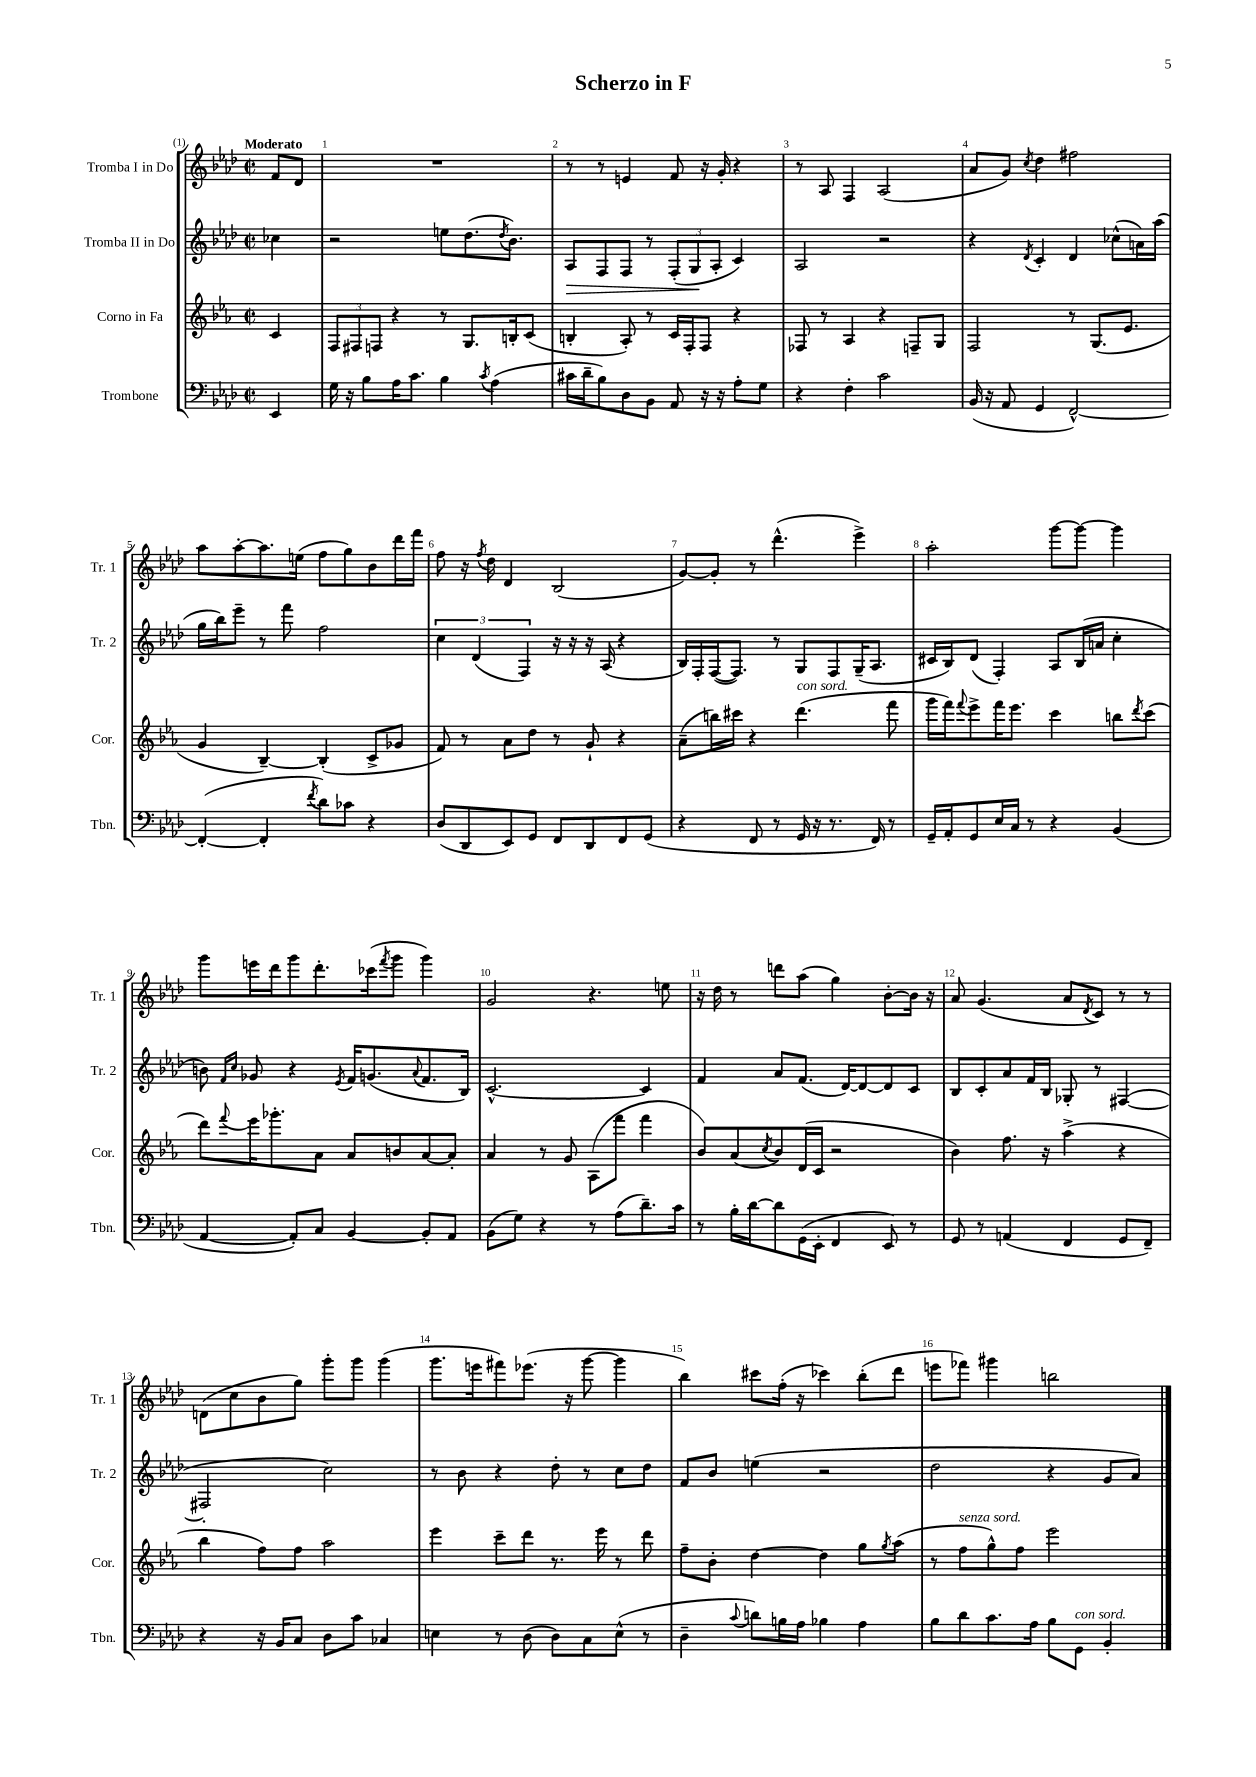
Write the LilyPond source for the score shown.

\header { title = "Scherzo in F" }
<<
\new StaffGroup <<
\new Staff = "s0" \with { instrumentName = "Tromba I in Do" shortInstrumentName = "Tr. 1" } {
    \clef treble \key aes \major \defaultTimeSignature \time 2/2 \partial 4 \tempo "Moderato"
    f'8 des'8 |
    R1 |
    r8 r8 e'4 f'8 r16 g'16-. r4 |
    r8 aes8 f4 aes2( |
    aes'8 g'8) \acciaccatura { c''8 } des''4 fis''2 |
    aes''8 aes''8~-. aes''8. e''16( f''8 g''8) bes'8 des'''16 f'''16 |
    f''8 r16 \acciaccatura { f''8 } des''16 des'4 bes2( |
    g'8~) g'8-. r8 des'''4.-^( ees'''4->) |
    aes''2-. g'''8~ g'''8~ g'''4 |
    g'''8 e'''16 des'''16 g'''8 des'''8.-. ces'''16( \acciaccatura { f'''8 } g'''8 g'''4) |
    g'2 r4. e''8 |
    r16 des''16 r8 d'''8 aes''8( g''4) bes'8~-. bes'16 r16 |
    aes'8 g'4.( aes'8 \acciaccatura { des'8 } c'8) r8 r8 |
    d'8( c''8 bes'8 g''8) g'''8-. g'''8 g'''4( |
    g'''8. e'''16 fis'''8) ees'''8.( r16 g'''8~ g'''4 |
    bes''4) cis'''8 f''16-.( r16 ces'''4) bes''8-.( des'''8 |
    e'''8 fes'''8) gis'''4 b''2 \bar "|." |
}
\new Staff = "s1" \with { instrumentName = "Tromba II in Do" shortInstrumentName = "Tr. 2" } {
    \clef treble \key aes \major \defaultTimeSignature \time 2/2 \partial 4
    ces''4 |
    r2 e''8 des''8.( \acciaccatura { des''8 } bes'8.) |
    aes8\> f8 f8 r8 \tuplet 3/2 { f8-.( g8\! aes8-. } c'4) |
    aes2 r2 |
    r4 \acciaccatura { des'8 } c'4-. des'4 ces''8-^( a'16) aes''16( |
    g''16 bes''16) ees'''8-- r8 f'''8 f''2 |
    \tuplet 3/2 { c''4 des'4( f4) } r16 r16 r16 aes16( r4 |
    bes16) f16-. f16~( f8.) r8 g8 f8 g16--( aes8. |
    cis'16 bes16) des'8( f4-.) aes8 bes16( a'16 c''4-. |
    b'8) \grace { f'16 c''16 } ges'8 r4 \acciaccatura { ees'8 } f'16 g'8.( \appoggiatura { aes'8 } f'8. bes16) |
    c'2.~-^ c'4 |
    f'4 aes'8 f'8.( des'16~) des'8~ des'8 c'8 |
    bes8 c'8-. aes'8 f'16 bes16 ges8-. r8 fis4~( |
    fis2-. c''2) |
    r8 bes'8 r4 des''8-. r8 c''8 des''8 |
    f'8 bes'8 e''4( r2 |
    des''2 r4 g'8 aes'8) \bar "|." |
}
\new Staff = "s2" \with { instrumentName = "Corno in Fa" shortInstrumentName = "Cor." } {
    \clef treble \key ees \major \defaultTimeSignature \time 2/2 \partial 4
    c'4 |
    \tuplet 3/2 { f8 fis8 f8 } r4 r8 g8. b16-. c'8( |
    b4-. aes8-.) r8 c'16 f16-. f8 r4 |
    fes8 r8 aes4 r4 f8-- g8 |
    f2 r8 g8.( ees'8. |
    g'4 bes4~--) bes4-.( c'8-> ges'8 |
    f'8) r8 aes'8 d''8 r8 g'8-! r4 |
    aes'8--( b''16) cis'''16 r4 d'''4.^\markup { \italic "con sord." }( f'''8 |
    g'''16 f'''16) \appoggiatura { f'''8 } ees'''8-> f'''16 ees'''8. c'''4 b''8 \acciaccatura { d'''8 } c'''8( |
    d'''8) \appoggiatura { f'''8 } ees'''16 ges'''8.-. aes'8 aes'8 b'8 aes'8~ aes'8-. |
    aes'4 r8 g'8 aes8( f'''8 f'''4 |
    bes'8) aes'8( \acciaccatura { c''8 } bes'8) d'16( c'16 r2 |
    bes'4) f''8. r16 aes''4->( r4 |
    bes''4 f''8) f''8 aes''2 |
    ees'''4 c'''8-- d'''8 r8. ees'''16 r8 d'''8 |
    f''8-- bes'8-. d''4~ d''4 g''8 \acciaccatura { g''8 } aes''8( |
    r8 f''8^\markup { \italic "senza sord." } g''8-^) f''8 ees'''2 \bar "|." |
}
\new Staff = "s3" \with { instrumentName = "Trombone" shortInstrumentName = "Tbn." } {
    \clef bass \key aes \major \defaultTimeSignature \time 2/2 \partial 4
    ees,4 |
    g16 r16 bes8 aes16 c'8. bes4 \acciaccatura { c'8 } aes4( |
    cis'16 des'16-- bes8) des8 bes,8 aes,8 r16 r16 aes8-. g8 |
    r4 f4-. c'2 |
    bes,16( r16 aes,8 g,4 f,2~-^) |
    f,4~-.( f,4-. \acciaccatura { f'8 } des'8) ces'8 r4 |
    des8( des,8 ees,8) g,8 f,8 des,8 f,8 g,8( |
    r4 f,8 r8 g,16 r16 r8. f,16) r8 |
    g,16-- aes,16-. g,8 ees16 c16 r8 r4 bes,4( |
    aes,4~ aes,8-.) c8 bes,4~ bes,8-. aes,8 |
    bes,8( g8) r4 r8 aes8( des'8.--) c'16 |
    r8 bes16-. des'16~ des'8 g,16( ees,16-. f,4 ees,8) r8 |
    g,8 r8 a,4( f,4 g,8 f,8--) |
    r4 r16 bes,16 c8 des8 c'8 ces4 |
    e4 r8 des8( des8) c8 e8-^( r8 |
    des4-- \appoggiatura { c'8 } d'8) b16 aes16 bes4 aes4 |
    bes8 des'8 c'8. aes16 bes8 g,8^\markup { \italic "con sord." } bes,4-. \bar "|." |
}
>>
>>
\layout { \context { \Score \override BarNumber.break-visibility = ##(#f #t #t) barNumberVisibility = #all-bar-numbers-visible } }
